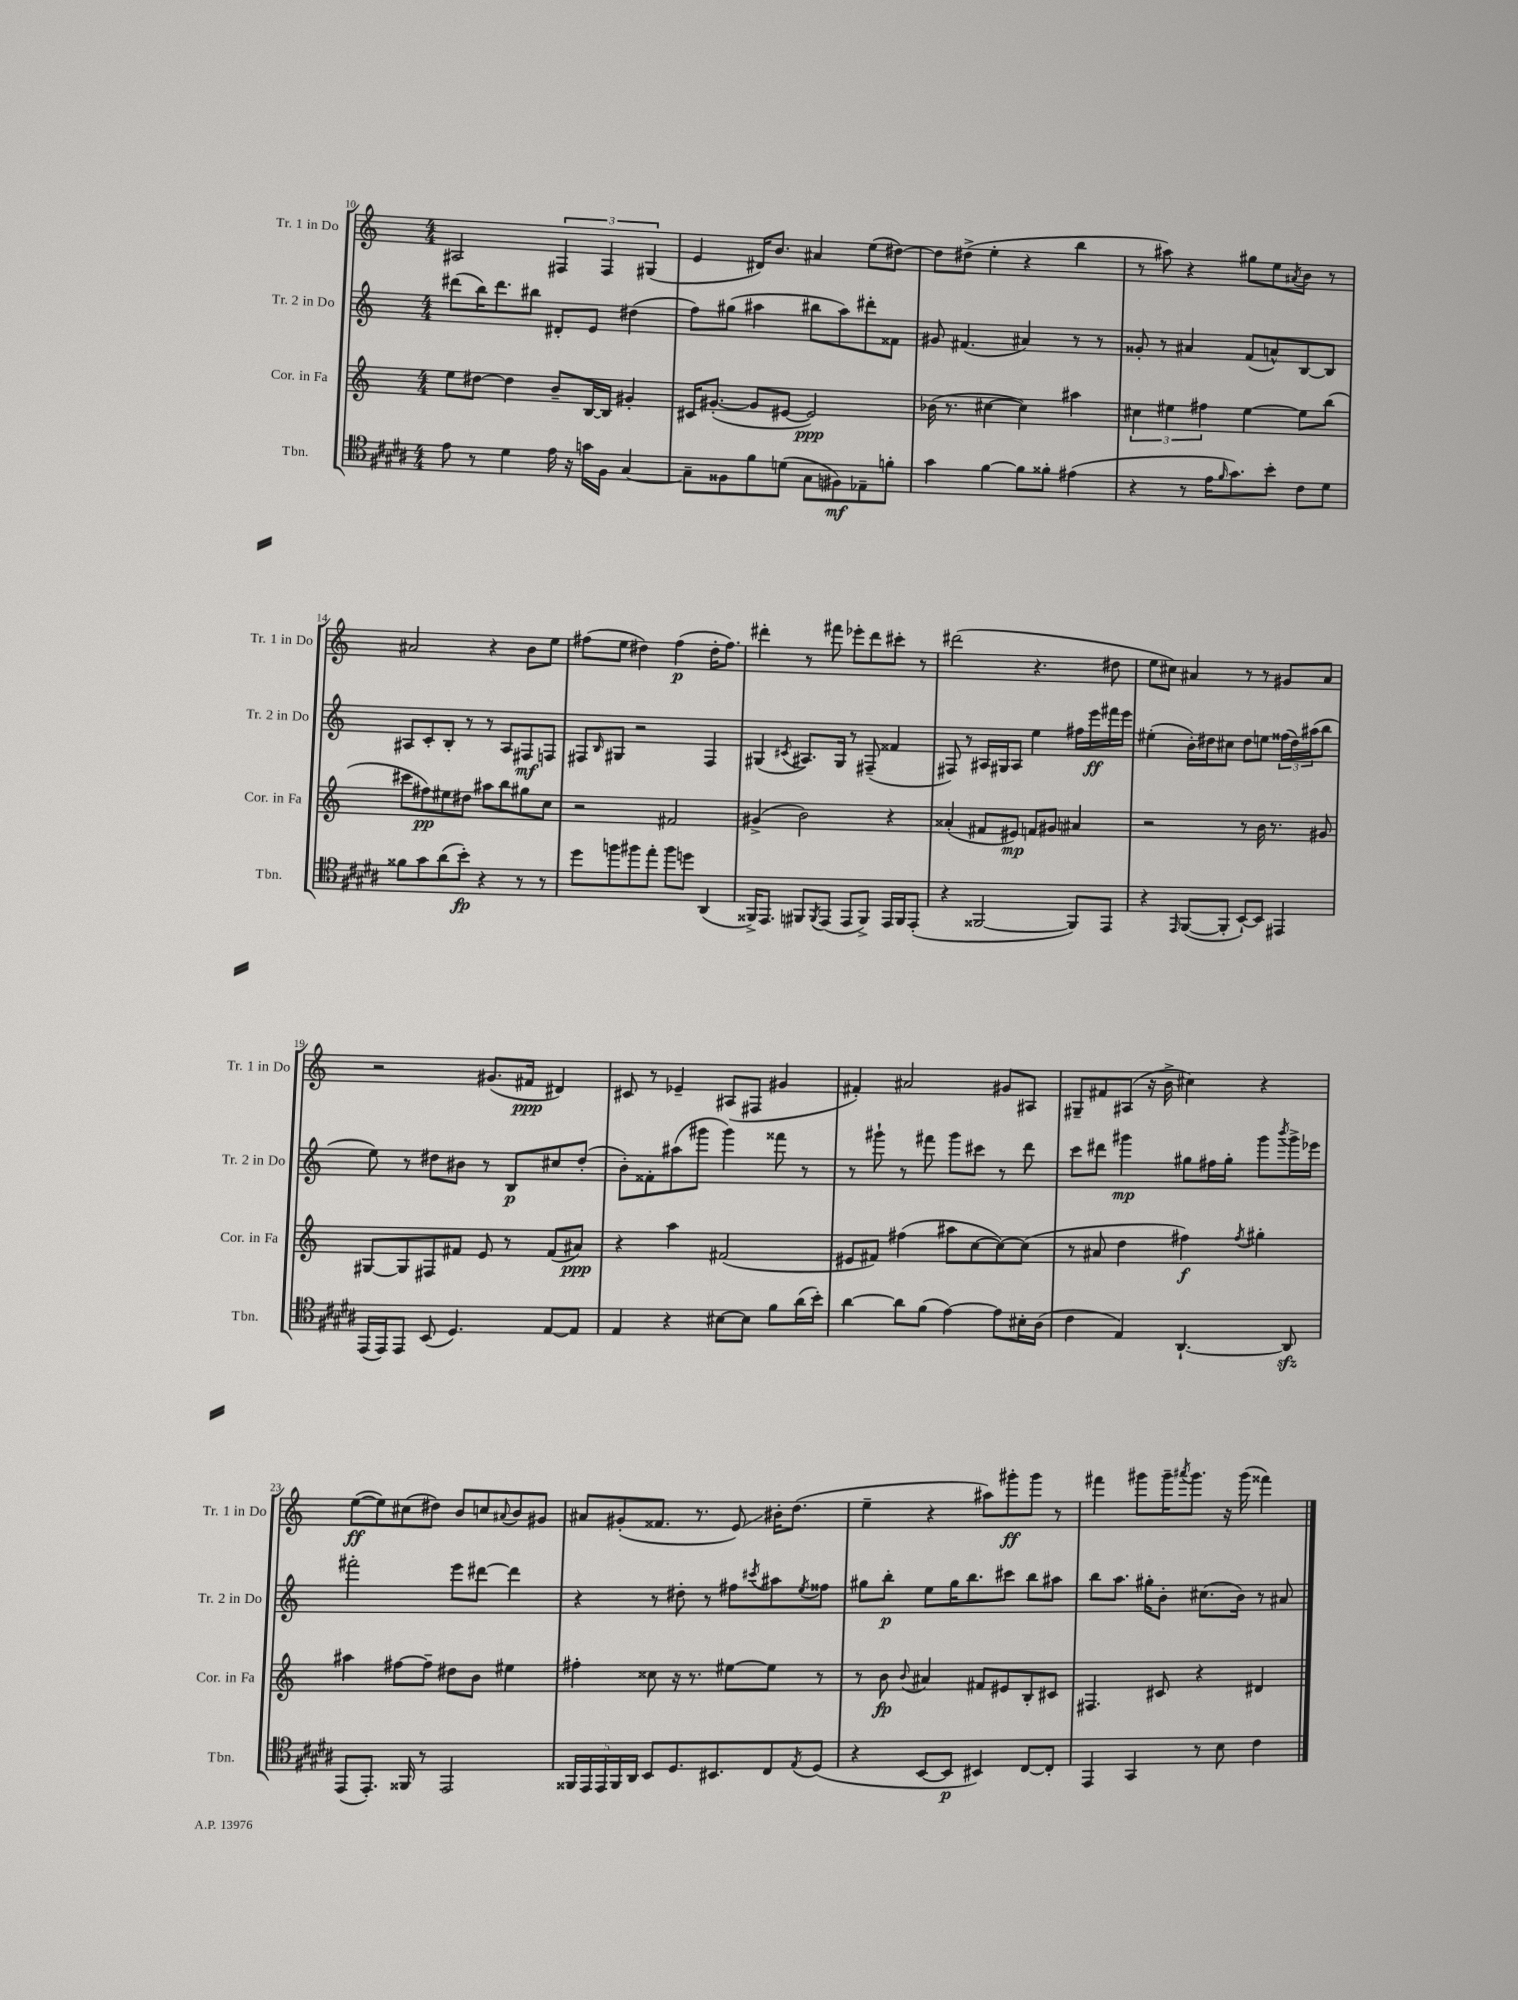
<<
\new StaffGroup <<
\new Staff = "s0" \with { instrumentName = "Tr. 1 in Do" shortInstrumentName = "Tr. 1 in Do" } {
    \clef treble \key c \major \numericTimeSignature \time 4/4
    ais2 \tuplet 3/2 { fis4 fis4 gis4( } |
    e'4 dis'16) b'8. ais'4 e''8( dis''8~) |
    dis''8 dis''8->( e''4-. r4 b''4 |
    r8 ais''8) r4 gis''8 e''8 \acciaccatura { ais'8 } b'8 r8 |
    ais'2 r4 b'8 e''8 |
    fis''8( e''8 dis''4) fis''4\p( dis''16-. fis''8.) |
    dis'''4-. r8 fis'''8 ees'''8-. dis'''8 cis'''8-. r8 |
    dis'''2( r4. dis''8 |
    e''8 cis''8) ais'4 r8 r8 gis'8 ais'8 |
    r2 gis'8.( fis'16\ppp dis'4) |
    cis'8 r8 ees'4-- ais8( fis8 gis'4 |
    fis'4-.) ais'2 gis'8 ais8 |
    gis8-- fis'8 ais8( r16 b'16-> cis''4) r4 |
    e''8~\ff( e''8) cis''8( dis''8) b'8 c''8 \appoggiatura { ais'8 } b'8 gis'8 |
    ais'8 gis'8-.( fisis'8. r8. e'8\glissando) bis'16-. d''8.( |
    e''4-- r4 ais''8) gis'''8-.\ff gis'''8 r8 |
    fis'''4 gis'''8 gis'''16-- \acciaccatura { ais'''8 } gis'''8. r16 gis'''16( fisis'''4) \bar "|." |
}
\new Staff = "s1" \with { instrumentName = "Tr. 2 in Do" shortInstrumentName = "Tr. 2 in Do" } {
    \clef treble \key c \major \numericTimeSignature \time 4/4
    dis'''8( b''16) dis'''8. bis''8 dis'8-. e'8 dis''4( |
    f''8) gis''8( ais''4 bis''8 ais''8) dis'''8-. fisis'8 |
    gis'8 fis'4.( ais'4) r8 r8 |
    gisis'8-. r8 ais'4 f'8( a'8-^) b8~ b8 |
    ais8 c'8-. b8-. r8 r8 ais8 fis8\mf f8 |
    fis8 \grace { b16 } gis8 r2 fis4 |
    gis4( \acciaccatura { cis'8 } ais8.) gis16 r8 fis8--( fisis'4 |
    fis8) r8 ais16 gis16 ais8 e''4 fis''16 e'''16\ff fis'''16 e'''16 |
    eis''4-.( b'16-.) dis''16 cis''8 dis''8 e''8 \tuplet 3/2 { fisis''16( dis''16) ais''16( } b''8 |
    e''8) r8 dis''8 bis'8 r8 b8\p cis''8 dis''8-.( |
    b'8-.) fisis'8-. ais''8( gis'''8 gis'''4) fisis'''8 r8 |
    r8 gis'''8-! r8 fis'''8 gis'''8 cis'''8 r8 d'''8 |
    c'''8 dis'''8 gis'''4\mp gis''8 fis''16 gis''16-. gis'''8 \acciaccatura { b'''8 } gis'''16-> ees'''16 |
    fis'''2-. e'''8 dis'''8~ dis'''4 |
    r4 r8 dis''8-. r8 fis''8 \acciaccatura { cis'''8 } ais''8 \acciaccatura { e''8 } fisis''8 |
    gis''8 b''8-.\p e''8 gis''16 b''8. cis'''8 b''8 ais''8 |
    b''8 a''8. gis''16-. b'8-. cis''8.( b'16) r8 ais'8 \bar "|." |
}
\new Staff = "s2" \with { instrumentName = "Cor. in Fa" shortInstrumentName = "Cor. in Fa" } {
    \clef treble \key c \major \numericTimeSignature \time 4/4
    e''8 dis''8~ dis''4 b'8-- b16~ b16 gis'4-. |
    cis'16 gis'8.~-.( gis'8 eis'8~ eis'2\ppp) |
    bes'16( r8. cis''4~ cis''4) ais''4 |
    \tuplet 3/2 { cis''4 eis''4 fis''4 } eis''4~ eis''8 b''8( |
    cis'''8 fis''8\pp) eis''8 dis''8 ais''8 b''8 gis''8 c''8 |
    r2 fis'2 |
    gis'4->( b'2) r4 |
    aisis'4-.( fis'8 eis'8\mp) f'8 gis'8 ais'4 |
    r2 r8 b'16 r8. gis'8 |
    gis8~ gis8 fis8 fis'8 e'8 r8 fis'8( ais'8\ppp) |
    r4 a''4 fis'2( |
    eis'8 fis'8) fis''4( ais''8 c''8~ c''8~) c''8( |
    r8 ais'8 d''4 fis''4\f) \acciaccatura { fis''8 } gis''4-. |
    ais''4 fis''8~ fis''8-- dis''8 b'8 eis''4 |
    fis''4-. cisis''8 r16 r8. eis''8~ eis''8 r8 |
    r8 b'8\fp \appoggiatura { b'8 } ais'4 fis'8 eis'8 b8-. cis'8 |
    fis4. cis'8 r4 dis'4 \bar "|." |
}
\new Staff = "s3" \with { instrumentName = "Tbn." shortInstrumentName = "Tbn." } {
    \clef tenor \key b \major \numericTimeSignature \time 4/4
    e'8 r8 dis'4 e'16 r16 g'16 fis16 gis4~ |
    gis8-- fisis8 fis'8 d'8( gis8 fis8\mf) ees8-- f'8-. |
    gis'4 fis'4~ fis'8 fisis'8-. eis'4( |
    r4 r8 e'16 \grace { fis'16 } gis'8.) b'8-. cis'8 dis'8 |
    fisis'8 gis'8 ais'8( b'8-.\fp) r4 r8 r8 |
    dis''8 f''8 fis''8 e''8-. fis''8 d''8 ais,4( |
    fisis,16->) e,8. fis,8 \acciaccatura { fis,8 } e,8( e,8 fis,8->) e,16 fis,16 e,8-.( |
    r4 fisis,2~ fisis,8) e,8 |
    r4 \grace { e,16 } fis,8~( fis,8-. b,8~-!) b,8 eis,4 |
    e,16( e,16) e,8 b,8( dis4.) e8~ e8 |
    e4 r4 bis8~ bis8 fis'8 ais'16( b'16-.) |
    ais'4~ ais'8 fis'8( e'4~) e'8 bis16-. ais16( |
    cis'4 e4) ais,4.~-! ais,8\sfz |
    e,8( e,8.-.) fisis,16 r8 e,2 |
    \tuplet 5/4 { fisis,16 e,16 e,16 fisis,16 ais,16 } b,8 dis8. bis,8. cis8 \acciaccatura { e8 } dis8( |
    r4 b,8~ b,8\p bis,4) cis8~ cis8-. |
    e,4 gis,4 r8 b8 cis'4 \bar "|." |
}
>>
>>
\layout { \context { \Score currentBarNumber = #10 } }
